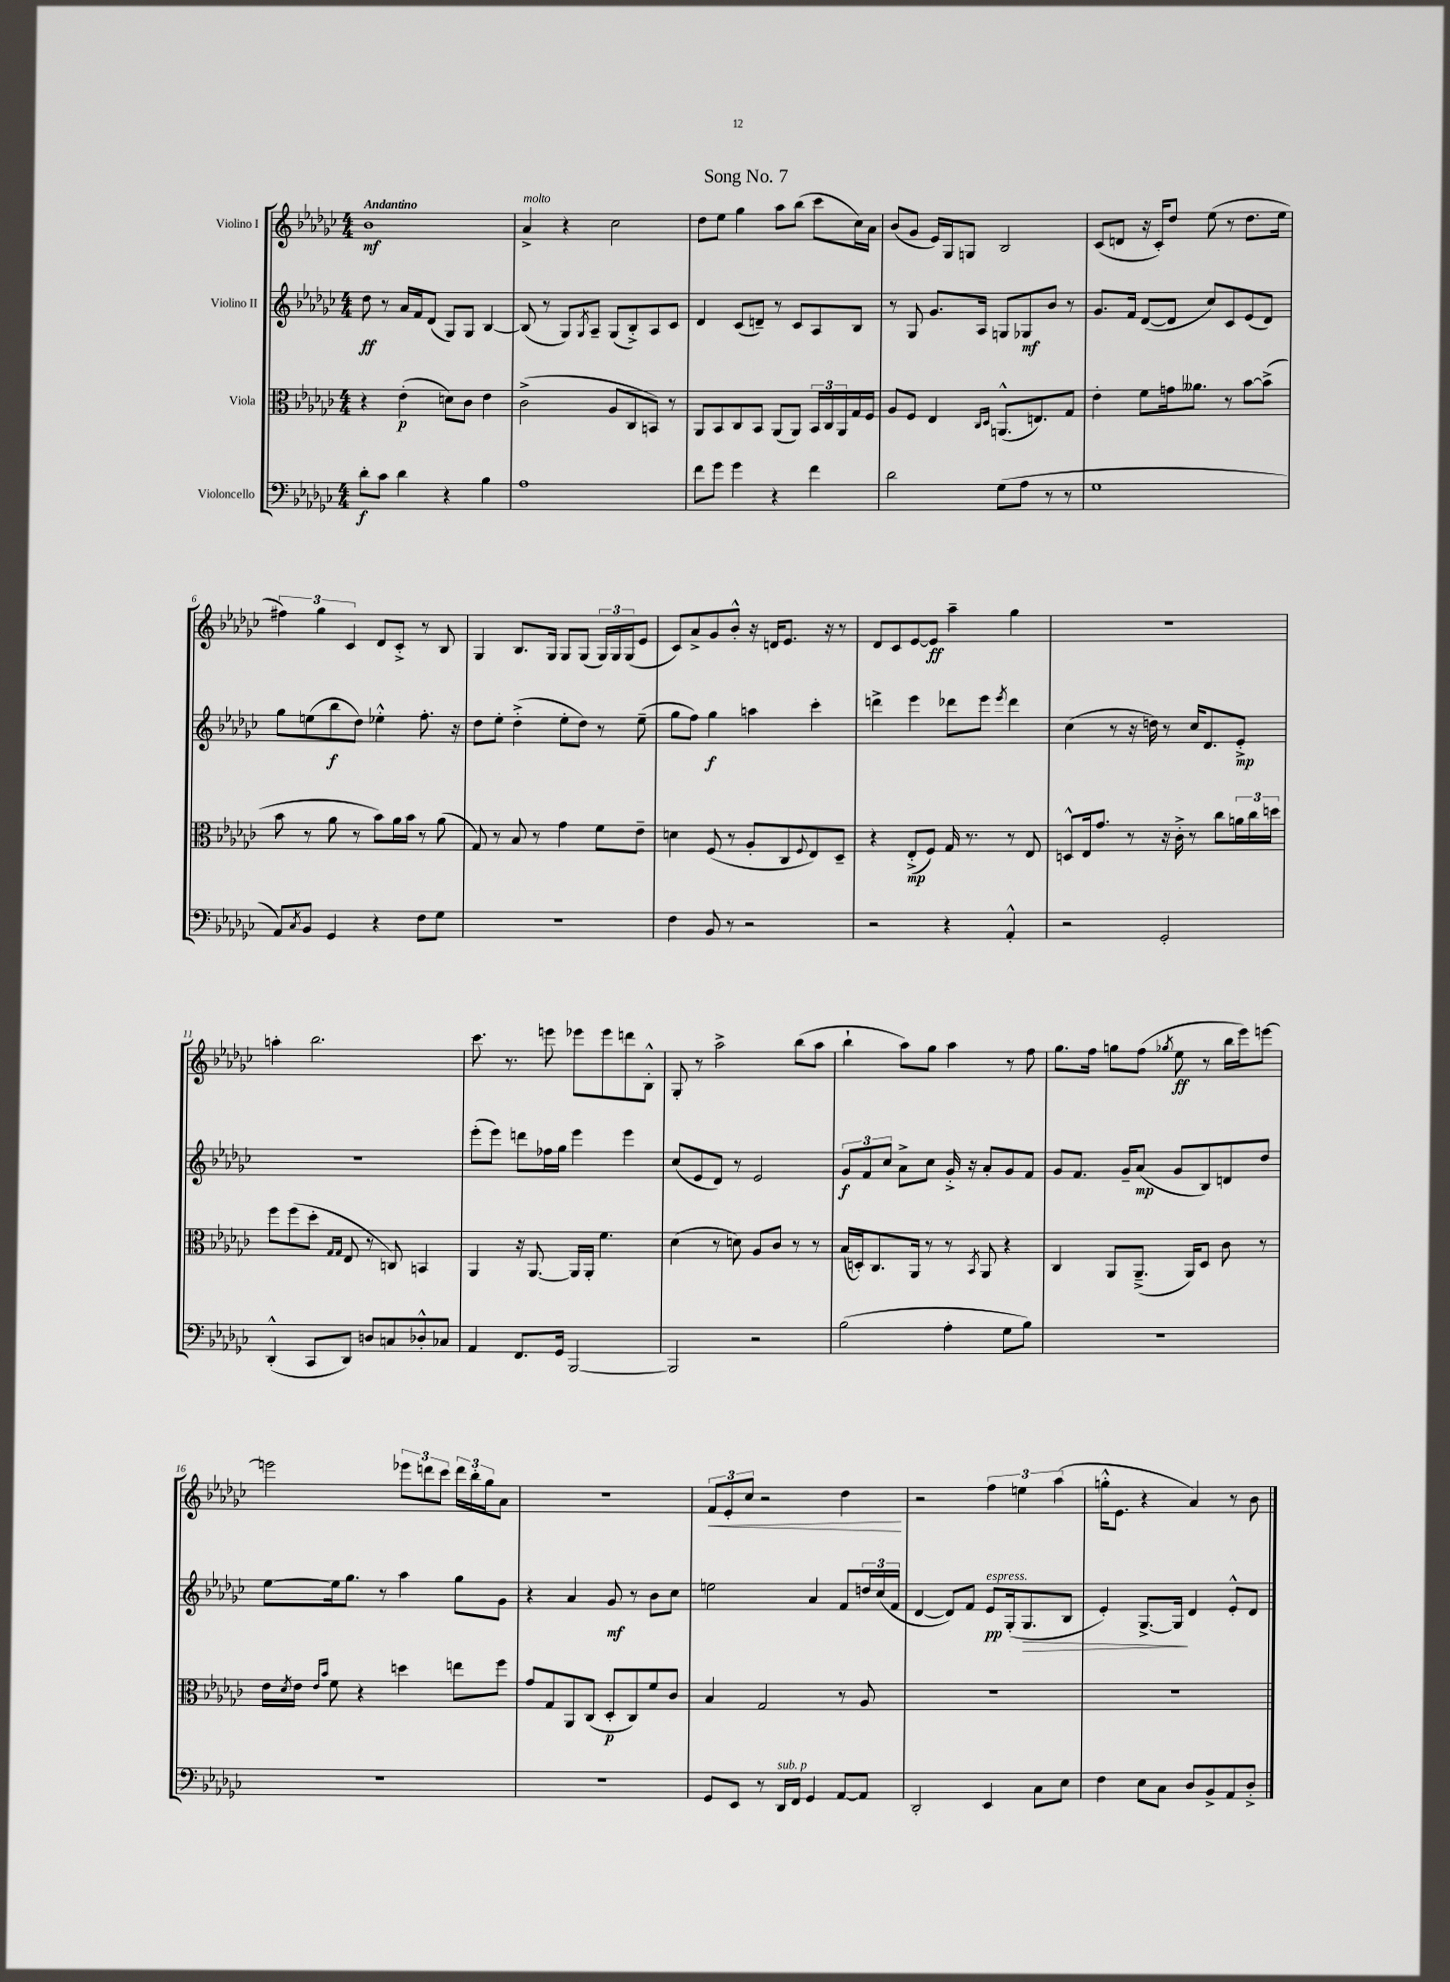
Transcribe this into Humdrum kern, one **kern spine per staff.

**kern	**dynam	**kern	**dynam	**kern	**dynam	**kern	**dynam
*part4	*part4	*part3	*part3	*part2	*part2	*part1	*part1
*staff4	*staff4	*staff3	*staff3	*staff2	*staff2	*staff1	*staff1
*I"Violoncello	*	*I"Viola	*	*I"Violino II	*	*I"Violino I	*
*clefF4	*	*clefC3	*	*clefG2	*	*clefG2	*
*k[b-e-a-d-g-c-]	*	*k[b-e-a-d-g-c-]	*	*k[b-e-a-d-g-c-]	*	*k[b-e-a-d-g-c-]	*
*M4/4	*	*M4/4	*	*M4/4	*	*M4/4	*
=1	=1	=1	=1	=1	=1	=1	=1
!	!	!	!	!	!	!LO:TX:a:B:t=Andantino	!
8d-'\L	f	4r	.	8dd-\	ff	1b-	mf
8c-\J	.	.	.	8r	.	.	.
4d-\	.	(4e-'\	p	16a-/LL	.	.	.
.	.	.	.	16f/J	.	.	.
.	.	.	.	(8d-/J	.	.	.
4r	.	8dn\L)	.	8G-/L)	.	.	.
.	.	8c-\J	.	8G-/J	.	.	.
4B-\	.	4e-\	.	[4B-/	.	.	.
=2	=2	=2	=2	=2	=2	=2	=2
!	!	!	!	!	!	!LO:TX:a:i:t=molto	!
1A-	.	(2c-^\	.	(8B-/]	.	4a-^/	.
.	.	.	.	8r	.	.	.
.	.	.	.	8G-/L)	.	4r	.
.	.	.	.	8qG-/	.	.	.
.	.	.	.	8A-~/J	.	.	.
.	.	8A-/L	.	(8G-/L	.	2cc-\	.
.	.	8C-/	.	8B-'^/)	.	.	.
.	.	8BBn/J)	.	8A-/	.	.	.
.	.	8r	.	8c-/J	.	.	.
=3	=3	=3	=3	=3	=3	=3	=3
8f\L	.	8AA-/L	.	4d-/	.	8dd-\L	.
8g-\J	.	8BB-/	.	.	.	8ee-\J	.
4g-\	.	8C-/	.	(8c-/L	.	4gg-\	.
.	.	8BB-/J	.	8dn~/J)	.	.	.
4r	.	(8AA-/L	.	8r	.	8aa-\L	.
.	.	8AA-/J)	.	8c-/L	.	(8bb-\J	.
4f\	.	24BB-/LL	.	8A-/	.	8ccc-\L	.
.	.	24C-/	.	.	.	.	.
.	.	24AA-/	.	.	.	.	.
.	.	16G-/	.	8B-/J	.	16cc-\L)	.
.	.	16F/JJ	.	.	.	16a-\JJ	.
=4	=4	=4	=4	=4	=4	=4	=4
2d-\	.	8A-/L	.	8r	.	(8b-/L	.
.	.	8F/J	.	8G-/	.	8g-/J	.
.	.	4E-/	.	8.g-/L	.	16e-/LL)	.
.	.	.	.	.	.	16G-/J	.
.	.	.	.	.	.	8Gn/J	.
.	.	.	.	16A-/Jk	.	.	.
.	.	16qqC-/LL	.	.	.	.	.
.	.	16qqD-/JJ	.	.	.	.	.
(8G-\L	.	(8.AAn^^/L	.	8Gn/L	.	2B-/	.
8A-\J	.	.	.	8G-X/	mf	.	.
.	.	8.En/)	.	.	.	.	.
8r	.	.	.	8b-/J	.	.	.
8r	.	8G-/J	.	8r	.	.	.
=5	=5	=5	=5	=5	=5	=5	=5
1G-	.	4e-'\	.	8.g-/L	.	(8c-/L	.
.	.	.	.	.	.	8dn/J	.
.	.	.	.	16f/Jk	.	.	.
.	.	8f\L	.	([8d-/L	.	16r	.
.	.	.	.	.	.	16c-'/KL)	.
.	.	16gn\k	.	8d-/J]	.	8dd-/J	.
.	.	8.a--X\J	.	.	.	.	.
.	.	.	.	8cc-/L)	.	(8ee-\	.
.	.	8r	.	8c-/	.	8r	.
.	.	[8b-\L	.	(8e-/	.	8.dd-\L	.
.	.	(8b-^\J]	.	8d-/J)	.	.	.
.	.	.	.	.	.	16ee-\Jk	.
!!LO:LB:g=z
=6	=6	=6	=6	=6	=6	=6	=6
8AA-/L)	.	8b-\	.	8gg-\L	.	6ff#X\)	.
8qC-/	.	.	.	.	.	.	.
8BB-/J	.	8r	.	(8een\	.	.	.
.	.	.	.	.	.	6gg-\	.
4GG-/	.	8a-\	.	8bb-\	f	.	.
.	.	.	.	.	.	6c-/	.
.	.	8r	.	8dd-\J)	.	.	.
4r	.	8b-\L)	.	4ee-X'^^\	.	8d-/L	.
.	.	16a-\L	.	.	.	8c-'^/J	.
.	.	16b-\JJ	.	.	.	.	.
8F\L	.	8r	.	8.ff'\	.	8r	.
8G-\J	.	(8a-\	.	.	.	8B-/	.
.	.	.	.	16r	.	.	.
=7	=7	=7	=7	=7	=7	=7	=7
1r	.	8G-/)	.	8dd-\L	.	4G-/	.
.	.	8r	.	8ee-'\J	.	.	.
.	.	8B-/	.	(4dd-'^\	.	8.B-/L	.
.	.	8r	.	.	.	.	.
.	.	.	.	.	.	16G-/Jk	.
.	.	4g-\	.	8ee-'\L	.	8G-/L	.
.	.	.	.	8dd-\J)	.	(8G-/J	.
.	.	8f\L	.	8r	.	24G-/LL)	.
.	.	.	.	.	.	24G-/	.
.	.	.	.	.	.	(24G-/J	.
.	.	8e-~\J	.	(8ee-~\	.	8e-/J	.
=8	=8	=8	=8	=8	=8	=8	=8
4F\	.	4dn\	.	8gg-\L	.	8c-/L)	.
.	.	.	.	8ff\J)	.	8a-^/	.
8BB-/	.	(8F/	.	4gg-\	f	8g-/	.
8r	.	8r	.	.	.	8b-'^^/J	.
2r	.	8A-'/L	.	4aan\	.	16r	.
.	.	.	.	.	.	16dn/KL	.
.	.	8C-/	.	.	.	8.e-/J	.
.	.	8qqF/	.	.	.	.	.
.	.	8E-/)	.	4ccc-'\	.	.	.
.	.	.	.	.	.	16r	.
.	.	8D-~/J	.	.	.	8r	.
=9	=9	=9	=9	=9	=9	=9	=9
2r	.	4r	.	4dddn^\	.	8d-/L	.
.	.	.	.	.	.	8c-/	.
.	.	(8E-'^/L	mp	4eee-\	.	[8e-/	.
.	.	8F/J)	.	.	.	8e-/J]	ff
4r	.	16G-/	.	8ddd-X\L	.	4aa-~\	.
.	.	8.r	.	.	.	.	.
.	.	.	.	8eee-\J	.	.	.
.	.	.	.	8qeee-/	.	.	.
4AA-'^^/	.	8r	.	4ddd-\	.	4gg-\	.
.	.	8E-/	.	.	.	.	.
=10	=10	=10	=10	=10	=10	=10	=10
2r	.	8Dn^^/L	.	(4cc-\	.	1r	.
.	.	16E-/k	.	.	.	.	.
.	.	8.g-/J	.	.	.	.	.
.	.	.	.	8r	.	.	.
.	.	8r	.	16r	.	.	.
.	.	.	.	16ddn\)	.	.	.
2GG-'/	.	16r	.	8r	.	.	.
.	.	16c-'^\	.	.	.	.	.
.	.	8r	.	16cc-/KL	.	.	.
.	.	.	.	8.d-/	.	.	.
.	.	8cc-\L	.	.	.	.	.
.	.	24an\L	.	8e-'^/J	mp	.	.
.	.	24cc-\	.	.	.	.	.
.	.	24ddn\JJ	.	.	.	.	.
!!LO:LB:g=z
=11	=11	=11	=11	=11	=11	=11	=11
(4DD-'^^/	.	8ff\L	.	1r	.	4aan'\	.
.	.	(8ff\	.	.	.	.	.
8CC-/L	.	8dd-'\J	.	.	.	2.bb-\	.
.	.	16qqG-/LL	.	.	.	.	.
.	.	16qqG-/JJ	.	.	.	.	.
8DD-/J)	.	8E-/	.	.	.	.	.
8Dn/L	.	8r	.	.	.	.	.
8Cn/	.	8Cn/)	.	.	.	.	.
8D-X'^^/	.	4BBn/	.	.	.	.	.
8C-X/J	.	.	.	.	.	.	.
=12	=12	=12	=12	=12	=12	=12	=12
4AA-/	.	4AA-/	.	(8eee-'\L	.	8.ccc-\	.
.	.	.	.	8eee-\J)	.	.	.
.	.	.	.	.	.	8.r	.
8.FF/L	.	16r	.	8dddn\L	.	.	.
.	.	[8.AA-/	.	.	.	.	.
.	.	.	.	16ff-X\L	.	8eeen\	.
16GG-/Jk	.	.	.	16gg-\JJ	.	.	.
[2BBB-/	.	16AA-/LL]	.	4eee-\	.	8eee-X\L	.
.	.	16AA-'/JJ	.	.	.	.	.
.	.	4.f\	.	.	.	8eee-\	.
.	.	.	.	4eee-\	.	8dddn\	.
.	.	.	.	.	.	8B-'^^\J	.
=13	=13	=13	=13	=13	=13	=13	=13
2BBB-/]	.	(4d-\	.	(8cc-/L	.	8G-'/	.
.	.	.	.	8e-/	.	8r	.
.	.	8r	.	8d-/J)	.	2aa-^\	.
.	.	8dn\)	.	8r	.	.	.
2r	.	8A-/L	.	2e-/	.	.	.
.	.	8c-/J	.	.	.	.	.
.	.	8r	.	.	.	(8bb-\L	.
.	.	8r	.	.	.	8aa-\J	.
=14	=14	=14	=14	=14	=14	=14	=14
(2B-\	.	(16B-/LL	.	12g-/L	f	4bb-`\	.
.	.	16Dn'/J)	.	.	.	.	.
.	.	.	.	12f/	.	.	.
.	.	8.C-/	.	.	.	.	.
.	.	.	.	12cc-/J	.	.	.
.	.	.	.	8a-^\L	.	8aa-\L)	.
.	.	16AA-/Jk	.	.	.	.	.
.	.	8r	.	8cc-\J	.	8gg-\J	.
4A-'\	.	8r	.	16g-'^/	.	4aa-\	.
.	.	.	.	16r	.	.	.
.	.	8qBB-/	.	.	.	.	.
.	.	8AA-/	.	8a-'/L	.	.	.
8G-\L	.	4r	.	8g-/	.	8r	.
8B-\J)	.	.	.	8f/J	.	8ff\	.
=15	=15	=15	=15	=15	=15	=15	=15
1r	.	4C-/	.	8g-/L	.	8.gg-\L	.
.	.	.	.	8.f/J	.	.	.
.	.	.	.	.	.	16ff\Jk	.
.	.	8AA-/L	.	.	.	8ggn\L	.
.	.	.	.	16g-~/KL	.	.	.
.	.	(8.AA-~^/J	.	(8a-/J	mp	(8ff\J	.
.	.	.	.	.	.	8qgg-X/	.
.	.	.	.	8g-/L	.	8ee-\	ff
.	.	16AA-/KL)	.	.	.	.	.
.	.	8D-/J	.	8B-/)	.	8r	.
.	.	8c-\	.	8dn/	.	16bb-\LL	.
.	.	.	.	.	.	16eee-\J)	.
.	.	8r	.	8dd-/J	.	[8eeen\J	.
!!LO:LB:g=z
=16	=16	=16	=16	=16	=16	=16	=16
1r	.	16e-\LL	.	[8ee-\L	.	2eeen\]	.
.	.	8qd-/	.	.	.	.	.
.	.	16e-\JJ	.	.	.	.	.
.	.	16qqe-/LL	.	.	.	.	.
.	.	16qqb-/JJ	.	.	.	.	.
.	.	8f\	.	16ee-\k]	.	.	.
.	.	.	.	8.gg-\J	.	.	.
.	.	4r	.	.	.	.	.
.	.	.	.	8r	.	.	.
.	.	4ddn\	.	4aa-\	.	12eee-X\L	.
.	.	.	.	.	.	12dddn\	.
.	.	.	.	.	.	12ccc-\J	.
.	.	8een\L	.	8gg-\L	.	24ddd\LL	.
.	.	.	.	.	.	24bb-'\	.
.	.	.	.	.	.	24gg-\J	.
.	.	8ff\J	.	8g-\J	.	8a-\J	.
=17	=17	=17	=17	=17	=17	=17	=17
1r	.	8g-/L	.	4r	.	1r	.
.	.	8G-/	.	.	.	.	.
.	.	8AA-/	.	4a-/	.	.	.
.	.	(8C-/J	.	.	.	.	.
.	.	8D-'/L	p	8g-/	mf	.	.
.	.	8C-/)	.	8r	.	.	.
.	.	8f/	.	8b-\L	.	.	.
.	.	8c-/J	.	8cc-\J	.	.	.
=18	=18	=18	=18	=18	=18	=18	=18
!	!	!	!	!	!	!	!LO:HP:b
8GG-/L	.	4B-/	.	2een\	.	12f/L	<
.	.	.	.	.	.	12e-'/	.
8EE-/J	.	.	.	.	.	.	.
.	.	.	.	.	.	12cc-/J	.
8r	.	2G-/	.	.	.	2r	.
!LO:TX:a:i:t=sub. p	!	!	!	!	!	!	!
16DD-/LL	.	.	.	.	.	.	.
16FF/JJ	.	.	.	.	.	.	.
4GG-/	.	.	.	4a-/	.	.	.
[8AA-/L	.	8r	.	8f/L	.	4dd-\	.
8AA-/J]	.	8A-/	.	24ddn/L	.	.	.
.	.	.	.	(24cc-/	.	.	.
.	.	.	.	24f/JJ	.	.	.
.	.	.	.	.	.	.	[
=19	=19	=19	=19	=19	=19	=19	=19
2DD-'/	.	1r	.	[4d-/	.	2r	.
.	.	.	.	8d-/L])	.	.	.
.	.	.	.	8f/J	.	.	.
!	!	!	!	!LO:TX:a:i:t=espress.	!	!	!
4EE-/	.	.	.	8e-/L	pp	6ff\	.
.	.	.	.	(16G-'/k	.	.	.
.	.	.	.	.	.	6een\	.
!	!	!	!	!	!LO:HP:b	!	!
.	.	.	.	8.G-/	>	.	.
8C-\L	.	.	.	.	.	.	.
.	.	.	.	.	.	(6aa-\	.
8E-\J	.	.	.	8B-/J	.	.	.
=20	=20	=20	=20	=20	=20	=20	=20
4F\	.	1r	.	4e-'/)	.	16ggn'^^\KL	.
.	.	.	.	.	.	8.e-\J	.
8E-\L	.	.	.	[8.G-^/L	.	4r	.
8C-\J	.	.	.	.	.	.	.
.	.	.	.	16G-/Jk]	.	.	.
8D-/L	.	.	.	4d-/	]	4a-/)	.
8BB-^/	.	.	.	.	.	.	.
8AA-/	.	.	.	8e-'^^/L	.	8r	.
8D-'^/J	.	.	.	8d-/J	.	8b-\	.
==	==	==	==	==	==	==	==
*-	*-	*-	*-	*-	*-	*-	*-
